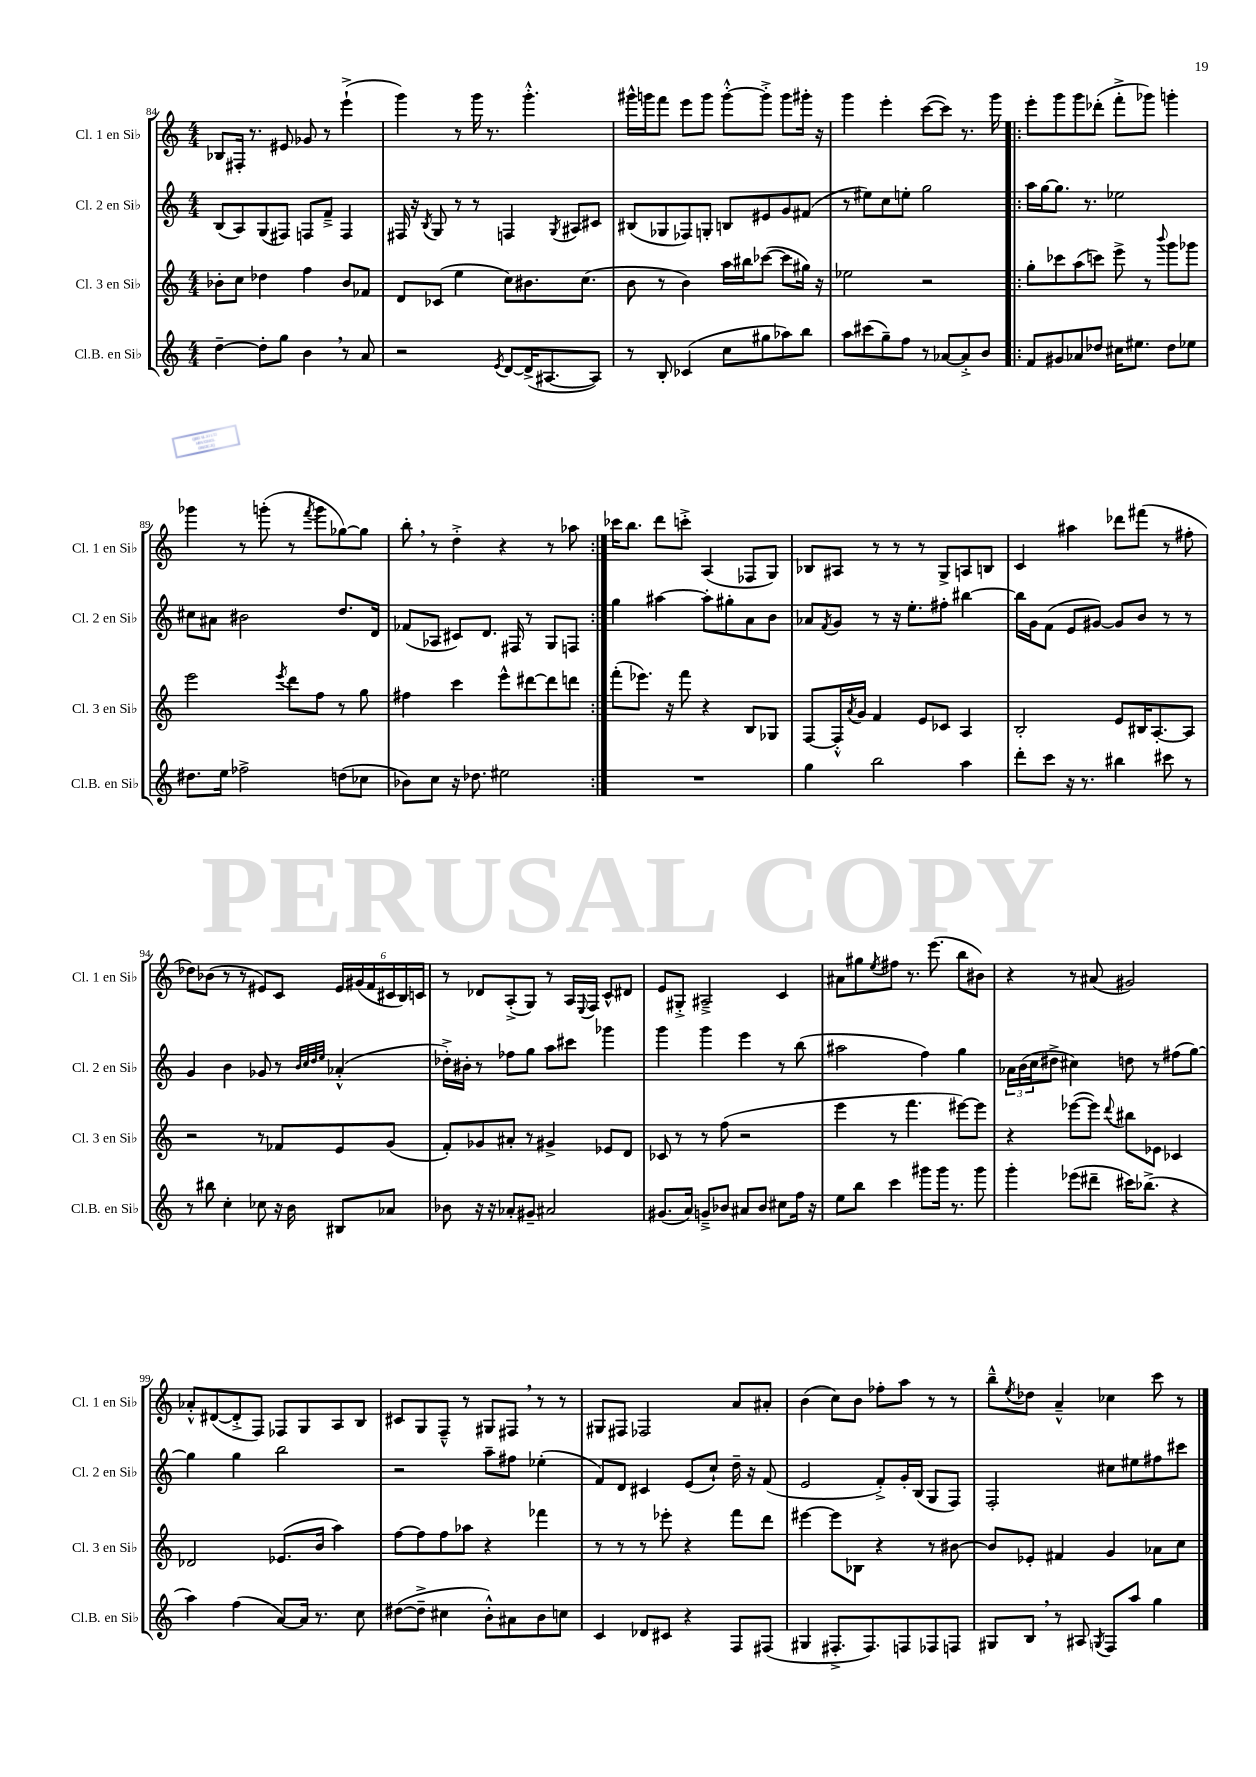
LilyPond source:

<<
\new StaffGroup <<
\new Staff = "s0" \with { instrumentName = "Cl. 1 en Sib" shortInstrumentName = "Cl. 1 en Sib" } {
    \clef treble \key c \major \numericTimeSignature \time 4/4
    bes8 fis16-. r8. eis'8 ges'8 r8 e'''4-!->( |
    g'''4) r8 g'''16 r8. g'''4.-.-^ |
    gis'''16-^ g'''16 f'''8 e'''8 g'''8 g'''8~-.-^ g'''8-.-> g'''8 gis'''16-. r16 |
    g'''4 e'''4-. c'''8~( c'''8) r8. g'''16 |
    \repeat volta 2 { e'''8-. g'''8 g'''8 des'''8-.( f'''8-.-> ges'''8) g'''4-. |
    ges'''4 r8 g'''8-.( r8 \acciaccatura { f'''8 } g'''8 ges''8~) ges''8 |
    b''8-. \breathe r8 d''4-.-> r4 r8 aes''8 | }
    ces'''16 b''8. d'''8 c'''8-.-> a4( fes8 g8) |
    bes8 ais8 r8 r8 r8 g8-> a8 b8 |
    c'4 ais''4 des'''8 fis'''8( r8 fis''8-. |
    des''8) bes'8( r8 r8 eis'8) c'8 \tuplet 6/4 { eis'16 gis'16( f'16 cis'16 b16) c'16 } |
    r8 des'8 a8-.->( g8) r8 a16 \appoggiatura { e8 } f16 c'8-^ dis'8 |
    e'8 gis8-.-> ais2---> c'4 |
    ais'8 gis''8 \acciaccatura { e''8 } fis''8 r8. e'''8.( b''8 bis'8) |
    r4 r8 ais'8( gis'2) |
    aes'8-.-^ dis'8~( dis'8-.-> f8) fes8 g8 a8 b8 |
    cis'8 g8 f8---^ r8 gis8 fis8 \breathe r8 r8 |
    gis8 fis8 fes2 a'8 ais'8-. |
    b'4( c''8) b'8 fes''8-. a''8 r8 r8 |
    b''8---^ \acciaccatura { e''8 } des''8 a'4---^ ces''4 c'''8 r8 \bar "|." |
}
\new Staff = "s1" \with { instrumentName = "Cl. 2 en Sib" shortInstrumentName = "Cl. 2 en Sib" } {
    \clef treble \key c \major \numericTimeSignature \time 4/4
    b8( a8) g8( fis8) f8 f'8---> f4 |
    fis16 r16 \acciaccatura { b8 } g8 r8 r8 f4 \acciaccatura { g8 } ais8 cis'8 |
    bis8( ges8 fes8) g8-. b8 eis'8 g'8 fis'8( |
    r8 eis''8) c''8 e''8-. g''2 |
    \repeat volta 2 { a''16 g''16~ g''8. r8. ees''2 |
    cis''8 ais'8 bis'2 d''8. d'16 |
    fes'8( aes8 cis'8) d'8. fis16 r8 g8 f8 | }
    g''4 ais''4~ ais''8-. gis''8-. a'8 b'8 |
    aes'8 \acciaccatura { f'8 } g'8 r8 r16 e''8.-. fis''8-. bis''4~ |
    bis''16 g'16 f'8( e'8 gis'8~) gis'8 b'8 r8 r8 |
    g'4 b'4 ges'8 r8 \grace { b'32 c''32 d''32 e''32 } aes'4-.-^( |
    des''16-.->) bis'16-. r8 fes''8 g''8 a''8 cis'''8 ges'''4 |
    g'''4 g'''4 e'''4 r8 b''8( |
    ais''2 f''4) g''4 |
    \tuplet 3/2 { aes'16 b'16( c''16 } dis''8-> cis''4) d''8 r8 fis''8( g''8~) |
    g''4 g''4 b''2 |
    r2 a''8-- fis''8 ees''4-.( |
    f'8) d'8 cis'4 e'8( c''8-!) d''16-- r16 f'8( |
    e'2 f'8-.->) g'16-. b16( g8 f8) |
    f2-. cis''8 eis''8 fis''8 cis'''8 \bar "|." |
}
\new Staff = "s2" \with { instrumentName = "Cl. 3 en Sib" shortInstrumentName = "Cl. 3 en Sib" } {
    \clef treble \key c \major \numericTimeSignature \time 4/4
    bes'8-. c''8 des''4 f''4 bes'8 fes'8 |
    d'8 ces'8( e''4 c''8) bis'8. c''8.( |
    b'8 r8 b'4) a''16 bis''16 ces'''8~( ces'''8 gis''16) r16 |
    ees''2 r2 |
    \repeat volta 2 { g''8-. ces'''8 a''8( c'''8) e'''8-> r8 \appoggiatura { b'''8 } g'''8 ges'''8 |
    e'''2 \acciaccatura { e'''8 } d'''8 f''8 r8 g''8 |
    fis''4 c'''4 e'''8-^ dis'''8~ dis'''8 d'''8 | }
    f'''8-.( ees'''8.) r16 f'''8 r4 b8 ges8 |
    f8~ f16-.-^ \acciaccatura { a'8 } g'16 f'4 e'8 ces'8 a4 |
    b2-. e'8 bis16 a8.~-. a8 |
    r2 r8 fes'8 e'8 g'8( |
    f'8-.) ges'8 ais'8-. r8 gis'4-> ees'8 d'8 |
    ces'8 r8 r8 f''8( r2 |
    e'''4 r8 f'''4. eis'''8~) eis'''8 |
    r4 ees'''8~( ees'''8) \appoggiatura { d'''8 } bis''8 ees'8 ces'4 |
    des'2 ees'8.( b'16 a''4) |
    f''8~ f''8 f''8 aes''8 r4 fes'''4 |
    r8 r8 r8 ees'''8-. r4 f'''8 d'''8 |
    eis'''4~ eis'''8 bes8 r4 r8 bis'8~ |
    bis'8 ees'8-. fis'4 g'4 aes'8 c''8 \bar "|." |
}
\new Staff = "s3" \with { instrumentName = "Cl.B. en Sib" shortInstrumentName = "Cl.B. en Sib" } {
    \clef treble \key c \major \numericTimeSignature \time 4/4
    d''4~-- d''8-. g''8 b'4 \breathe r8 a'8 |
    r2 \acciaccatura { e'8 } d'8~ d'16->( ais8.~ ais8) |
    r8 b8-. ces'4( c''8 gis''8 aes''8) b''8 |
    a''8 cis'''8( g''8--) f''8 r8 aes'8~ aes'8-.-> b'8 |
    \repeat volta 2 { f'8 gis'8 aes'8 des''8 cis''16 eis''8. des''8 ees''8 |
    dis''8. e''16 fes''2-> d''8( ces''8 |
    bes'8) c''8 r16 des''8. eis''2 | }
    R1 |
    g''4 b''2 a''4 |
    d'''8-. c'''8 r16 r8. bis''4 cis'''8 r8 |
    r8 bis''8 c''4-. ces''8 r16 b'16 bis8 aes'8 |
    bes'8 r16 r16 aes'8-. gis'8-- ais'2 |
    gis'8.( a'16) g'8---> bes'8 ais'8 bes'8 cis''8 f''16 r16 |
    e''8 b''8 c'''4 gis'''8 gis'''16 r8. gis'''8 |
    g'''4-. ees'''8( dis'''8-- cis'''16) bes''8.->( r4 |
    a''4) f''4( a'8~) a'16 r8. c''8 |
    dis''8~( dis''8---> cis''4 b'8-.-^) ais'8 b'8 c''8 |
    c'4 des'8 cis'8 r4 f8 fis8( |
    gis4 fis8.-.-> fis8.) f8 fes8 f8 |
    gis8 b8 \breathe r8 ais8 \acciaccatura { g8 } f8 a''8 g''4 \bar "|." |
}
>>
>>
\layout { \context { \Score currentBarNumber = #84 } }
